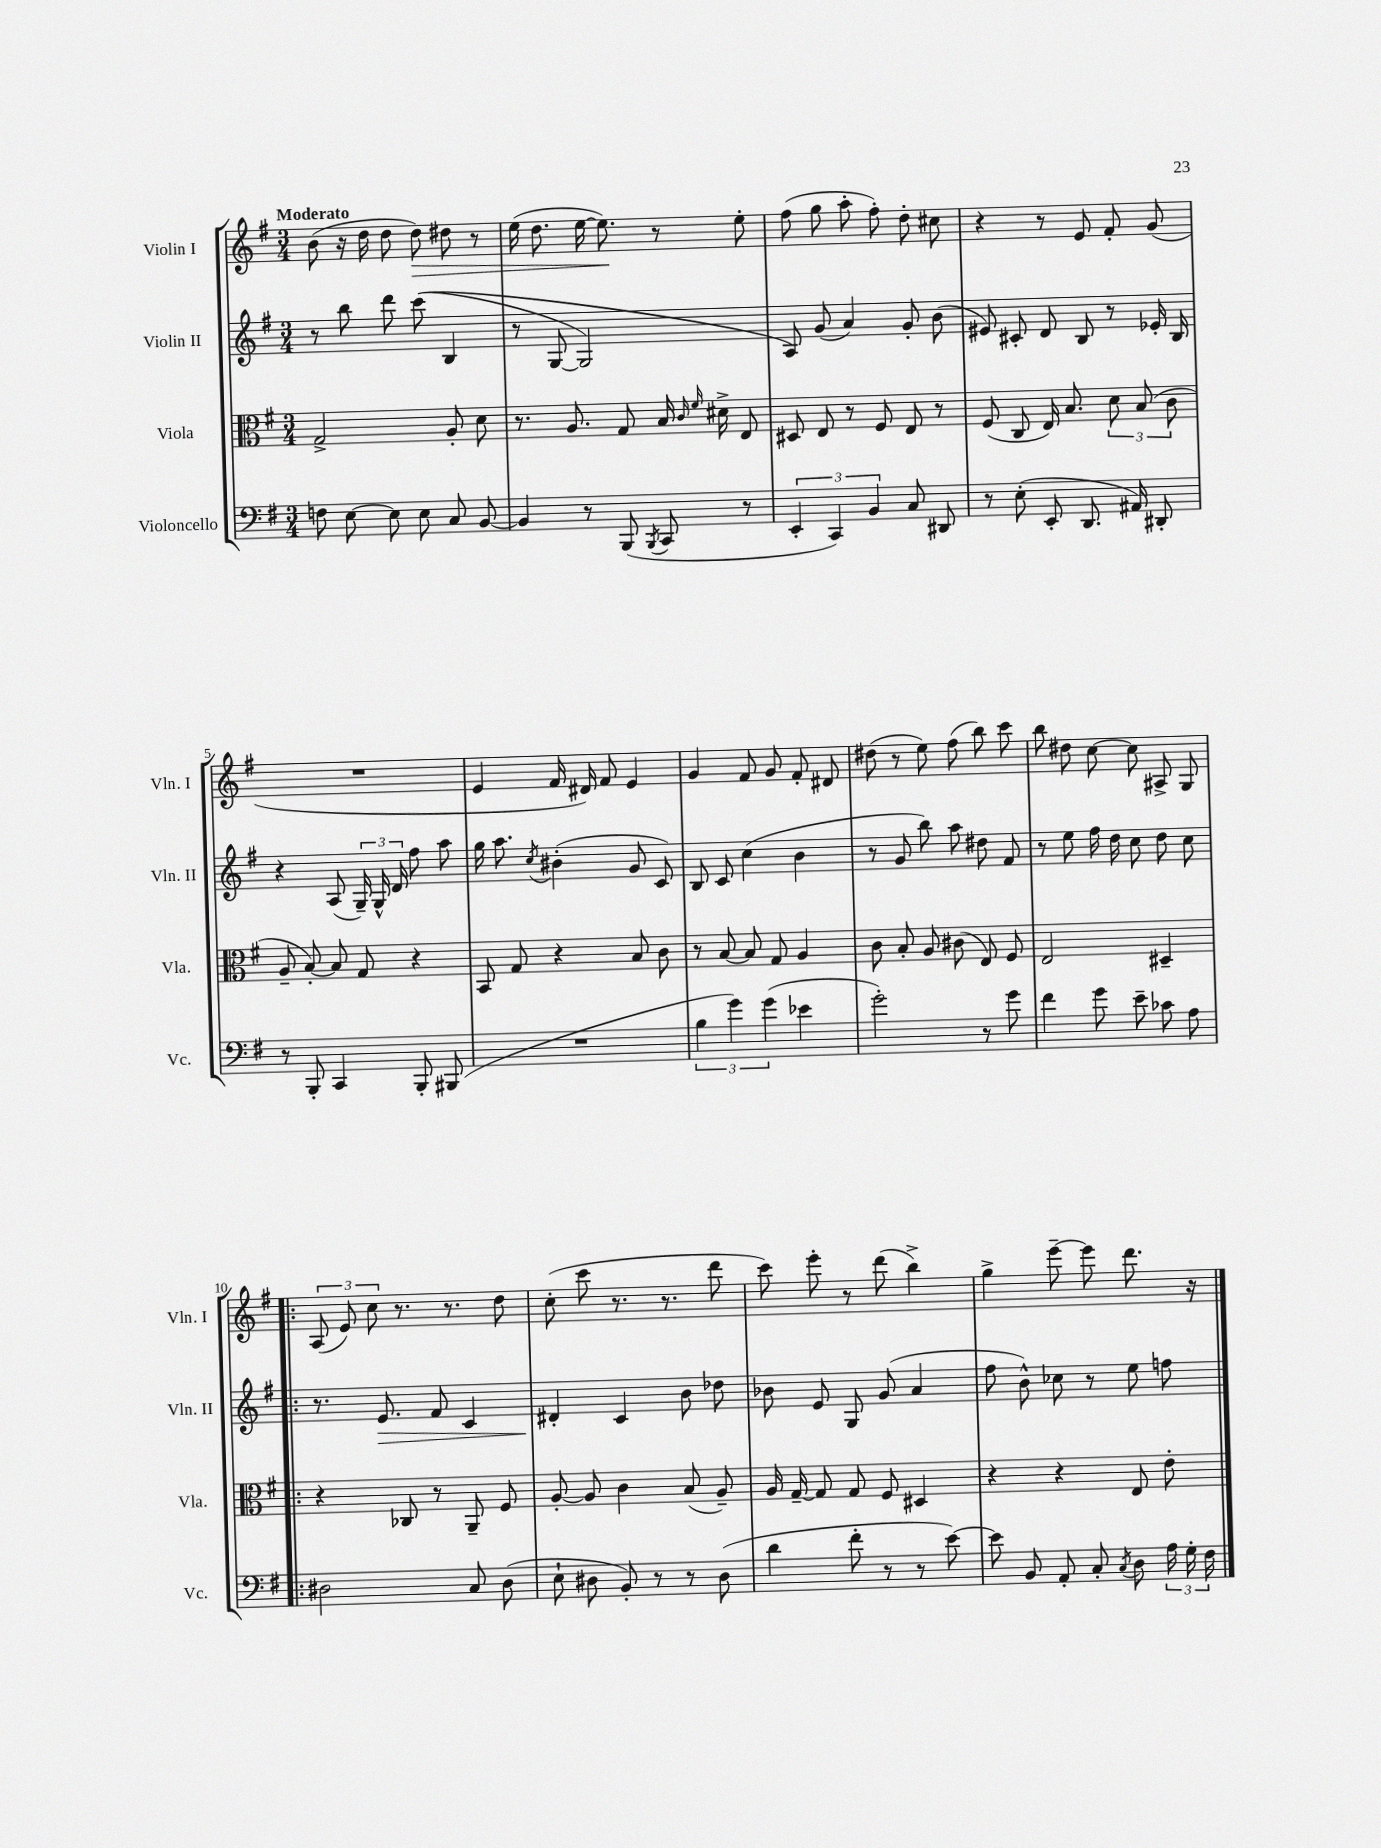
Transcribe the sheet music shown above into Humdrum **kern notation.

**kern	**kern	**kern	**kern
*staff4	*staff3	*staff2	*staff1
*clefF4	*clefC3	*clefG2	*clefG2
*k[f#]	*k[f#]	*k[f#]	*k[f#]
*M3/4	*M3/4	*M3/4	*M3/4
8F	2G^	8r	(8b
[8E	.	8bb	16r
.	.	.	16dd
8E]	.	8ddd	8dd
8E	.	&((8ccc	8dd)
8C	8A'	4B	8dd#
[8BB	8d	.	8r
=	=	=	=
4BB]	8.r	8r	(16ee
.	.	.	8.dd
.	.	[8G	.
.	8.A	.	.
8r	.	2G])	[16ee
.	.	.	8.ee])
(8BBB	8G	.	.
8qBBB	.	.	.
8CC	16B	.	8r
.	16qqc	.	.
.	16qqf#	.	.
.	16d#^	.	.
8r	8E	.	8ee'
=	=	=	=
6EE'	8D#	8A&)	(8ff#
.	8E	(8g	8gg
6CC)	.	.	.
.	8r	4a)	8aa'
6BB	.	.	.
.	8F#	.	8ff#')
8C	8E	8g'	8dd'
8DD#	8r	(8b	8cc#
=	=	=	=
8r	(8F#	8e#)	4r
(8E'	8C	8c#'	.
8EE'	16E)	8d	8r
.	8.B	.	.
8.DD	.	8B	8e
.	12d	8r	8f#'
16AA#)	.	.	.
.	(12B	.	.
8DD#'	.	16e-'	(8g
.	12c	.	.
.	.	16B	.
=	=	=	=
8r	8A~	4r	2.r
8BBB'	[8B')	.	.
4CC	8B]	(8A	.
.	8G	24G~)	.
.	.	24G^^	.
.	.	24d	.
8BBB'	4r	8ff#	.
(8BBB#	.	8aa	.
=	=	=	=
2.r	8BB	16gg	4e
.	.	8.aa	.
.	8G	.	.
.	.	8qcc	.
.	4r	(4b#'	16f#
.	.	.	16d#)
.	.	.	8f#
.	8B	8g	4e
.	8c	8c)	.
=	=	=	=
6B	8r	8B	4g
.	[8B	8c	.
6g)	.	.	.
.	8B]	(4cc	8f#
(6g	.	.	.
.	8G	.	8g
4e-	4A	4b	8f#'
.	.	.	8d#
=	=	=	=
2g')	8c	8r	(8dd#
.	8B'	8g	8r
.	8A	8bb)	8ee)
.	(8c#	8aa	(8ff#
8r	8E)	8dd#	8bb)
8g	8F#	8f#	8ccc
=	=	=	=
4f#	2E	8r	8bb
.	.	8ee	8dd#
8g	.	16ff#	[8cc
.	.	16dd	.
8e~	.	8cc	8cc]
8c-	4D#~	8dd	8A#^
8A	.	8cc	8G
=!|:	=!|:	=!|:	=!|:
2D#	4r	8.r	(12A
.	.	.	12e)
.	.	.	12cc
.	.	8.e	.
.	8C-	.	8.r
.	8r	8f#	.
.	.	.	8.r
8C	8AA~	4c	.
(8D#	8F#	.	8dd
=	=	=	=
8E`	[8A'	4d#'	(8cc'
8D#	8A]	.	8ccc
8BB')	4c	4c	8.r
8r	.	.	.
.	.	.	8.r
8r	(8B	8b	.
(8D#	8A~)	8dd-	8ddd
=	=	=	=
4d	16A	8b-	8ccc)
.	[16G~	.	.
.	8G]	8e	8eee'
8f#'	8G	8G	8r
8r	8F#	(8g	(8ddd
8r	4D#	4a	4bb^)
[8e)	.	.	.
=	=	=	=
8e]	4r	8ff#	4gg^
8BB	.	8b^^)	.
8AA'	4r	8cc-	[8eee~
8C'	.	8r	8eee]
8qC	.	.	.
8D	8E	8ee	8.ddd
24A	8e'	8ff	.
24G'	.	.	.
.	.	.	16r
24F#	.	.	.
==	==	==	==
*-	*-	*-	*-
